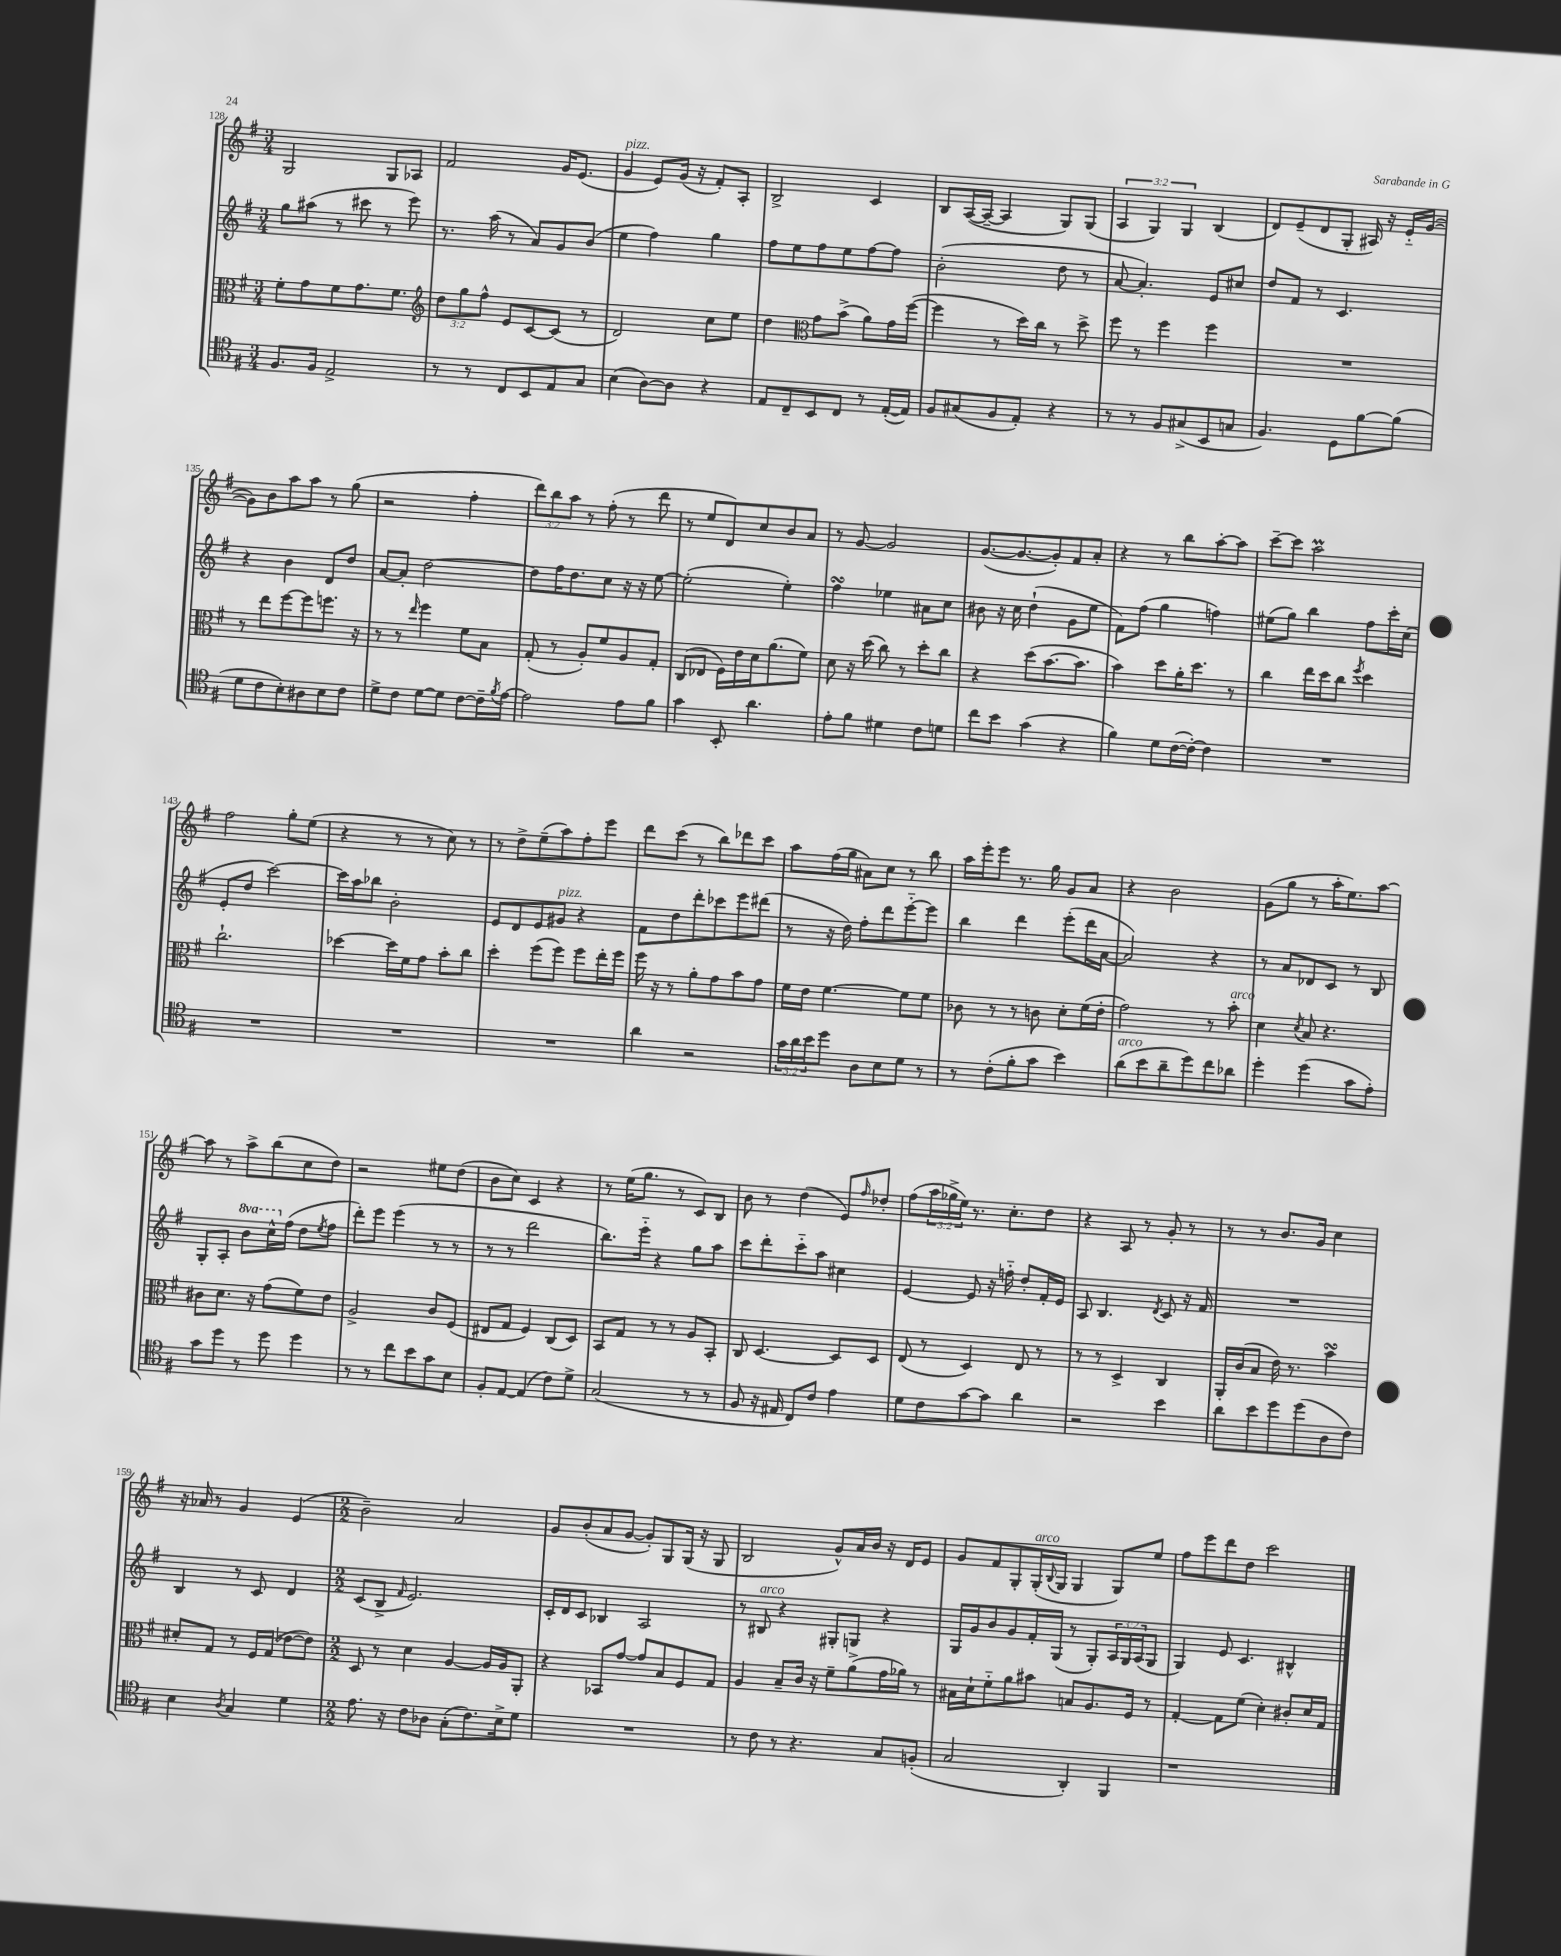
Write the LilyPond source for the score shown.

<<
\new StaffGroup <<
\new Staff = "s0" {
    \clef treble \key g \major \numericTimeSignature \time 3/4 \override Staff.TupletNumber.text = #tuplet-number::calc-fraction-text
    g2 g8 aes8 |
    fis'2 g'16 e'8.( |
    g'4^\markup { \italic "pizz." } e'8) g'16( r16 fis'8-.) a8-. |
    b2-> c'4 |
    b8 a16~( a16~-- a4 g8) g8( |
    \tuplet 3/2 { a4 g4) g4 } b4( |
    d'8) e'8--( d'8 g8-. ais16) r16 e'16-_ g'16~( |
    g'8) b'8 a''8 a''8 r8 g''8( |
    r2 fis''4-. |
    \tuplet 3/2 { d'''8) b''8 a''8 } r8 fis''8-.( r8 d'''8 |
    r8 e''8 d'8) c''8 b'8 a'8 |
    r8 g'8~ g'2 |
    g'8.~( g'8.~ g'8-.) fis'8 a'8-. |
    r4 r8 b''8 a''8~-. a''8 |
    c'''8~-- c'''8 a''2\prall |
    fis''2 g''8-. e''8( |
    r4 r8 r8 c''8) r8 |
    r8 d''8-> e''8--( a''8) fis''8-. e'''8 |
    d'''8 c'''8( r8 b''8) des'''8 c'''8 |
    a''8 fis''16( g''16 ais'8) c''8 r8 b''8 |
    a''16 e'''16-. e'''8 r8. g''16 g'8 a'8 |
    r4 b'2 |
    g'8( g''8 r8 a''16-. e''8.) a''8~ |
    a''8 r8 a''8-> b''8( c''8 d''8) |
    r2 eis''8 d''8( |
    b'8 c''8) c'4 r4 |
    r8 e''16( g''8. r8 c'8) b8 |
    b'8 r8 d''4( e'8) \grace { fis''16 } des''8-. |
    fis''8( \tuplet 3/2 { a''16 ges''16-> e''16) } r8. c''8.-. d''8 |
    r4 a8 r8 g'8-. r8 |
    r8 r8 b'8. g'16 c''4 |
    r16 aes'16 r8 g'4 e'4( |
    \numericTimeSignature \time 2/2 b'2--) a'2 |
    g'8 b'8-.( a'8 g'8~ g'8-.) g8 g16( r16 g8 |
    b2 g'8-^) a'16 b'16 r16 d'16 e'8 |
    g'8 fis'8 g8-. g16-.^\markup { \italic "arco" }( \appoggiatura { b8 } g16 g4 g8) e''8 |
    fis''8 e'''8 d'''8 d''8 c'''2 \bar "|." |
}
\new Staff = "s1" {
    \clef treble \key g \major \numericTimeSignature \time 3/4 \override Staff.TupletNumber.text = #tuplet-number::calc-fraction-text \set Staff.ottavationMarkups = #ottavation-simple-ordinals
    g''8 ais''8( r8 cis'''8 r8 e'''8) |
    r8. a''16( r8 a'8) g'8 b'8( |
    e''4 fis''4) g''4 |
    fis''8 e''8 fis''8 e''8 fis''8~ fis''8 |
    b'2-.( d''8 r8 |
    a'8~ a'4.-.) e'8 cis''8 |
    d''8 fis'8 r8 c'4. |
    r4 b'4 d'8 d''8 |
    a'8~ a'8-. d''2~ |
    d''8 fis''16 d''8. c''8 r16 r16 e''8~ |
    e''2-.( e''4-.) |
    fis''4\turn ees''4 ais'8 c''8 |
    bis'8 r16 c''16 d''4-!( g'8 e''8 |
    fis'8) fis''8( g''4 f''4) |
    eis''8( g''8) b''4 fis''8 c'''16-. c''16( |
    e'8-. d''8 c'''2~) |
    c'''16 a''16 bes''8 b'2-. |
    e'8 d'8 e'8 gis'8^\markup { \italic "pizz." } r4 |
    fis'8 d''8 d'''8-. ces'''8 e'''8 dis'''8( |
    r8 r16 d''16) fis''8-. d'''8 e'''8~-_ e'''8 |
    b''4 d'''4 e'''8-.( d'''16 a'16~ |
    a'2) r4 |
    r8 a'8 des'8 c'8 r8 b8 |
    g8-. a8-. \ottava #1 b''8 c'''16-^ \ottava #0 fis''16( d''8 \acciaccatura { e''8 } fis''8 |
    d'''8-.) e'''8 e'''4( r8 r8 |
    r8 r8 d'''2 |
    b''8.) e'''16-_ r4 g''8 a''8 |
    c'''8 d'''8-. c'''8-_ a''8 cis''4 |
    e'4~ e'8 r16 f''16-_ d''8-. fis'16-. e'16 |
    a8 b4. \acciaccatura { d'8 } c'8 r16 fis'16 |
    R2. |
    b4 r8 c'8 d'4 |
    \numericTimeSignature \time 2/2 c'8( b8-> \grace { fis'16 } e'2.) |
    c'16-. d'16 c'8 bes4 a2 |
    r8 bis8^\markup { \italic "arco" } r4 gis8-. g8 r4 |
    g16 g'16 b'8 g'8 fis'16-. g16( r8 g8-.) \tuplet 3/2 { a16 g16 a16( } g8 |
    g4) e'8 c'4. bis4-^ \bar "|." |
}
\new Staff = "s2" {
    \clef alto \key g \major \numericTimeSignature \time 3/4 \override Staff.TupletNumber.text = #tuplet-number::calc-fraction-text
    fis'8-. g'8 fis'8 g'8. fis'8. |
    \clef treble \tuplet 3/2 { d''8 g''8 fis''8-^ } e'8 c'8~ c'8( r8 |
    d'2) c''8 e''8 |
    d''4 \clef alto g'8 b'8->( a'8) g'16 fis''16~( |
    fis''4 r8 d''16) c''16 r8 d''8-> |
    fis''8 r8 fis''4 fis''4 |
    R2. |
    r8 e''8 fis''8~ fis''8 f''8. r16 |
    r8 r8 \grace { e''16 } fis''4 fis'8 b8 |
    g8-.( r8 a8-.) fis'8 a8 g8-. |
    c8( ees8 fis16) e'16 d'16 a'8.( fis'8) |
    d'8 r16 d''16( c''8) r8 d''8-. c''8 |
    r4 d''8( b'8.~ b'8. |
    b'4) d''8 a'16-. d''8. r8 |
    c''4 e''16 d''16 c''8 \acciaccatura { fis''8 } d''4 |
    c''2.-! |
    des''4~ des''16 fis'16 g'8 b'8-. c''8 |
    d''4-. fis''8( fis''8) fis''8 e''16-. fis''16 |
    fis''16 r16 r8 a'8-. g'8 b'8 g'8 |
    fis'16 e'16 fis'4.~ fis'8 fis'8 |
    ces'8 r8 r8 c'8 d'8-. fis'16( e'16-. |
    g'2) r8 b'8-.^\markup { \italic "arco" } |
    d'4 \acciaccatura { d'8 } b8 r4. |
    cis'8 d'8. r16 g'8( fis'8) e'8 |
    a2-> c'8 fis8( |
    eis8 g8 fis4) c8( d8) |
    b,8 g8 r8 r8 a8 b,8-. |
    c8 d4.~ d8 d8 |
    e8( r8 d4) e8 r8 |
    r8 r8 d4-> c4 |
    a,16-. c'16( b8 e'16) r8. b'4\turn |
    dis'8-. g8 r8 fis16 g16( ees'8~ ees'8) |
    \numericTimeSignature \time 2/2 d8 r8 d'4 a4~ a16 a16 a,8-. |
    r4 bes,8 g'8~ g'8 b8 fis8 g8 |
    a4 b8-- c'16 r16 fis'8-- a'8->( g'16 aes'16) r8 |
    bis16 d'16-! fis'8-_ a'8 bis'8 b8 a8. fis16 r8 |
    g4~-. g8 fis'8( d'4-.) cis'8-. d'16 g16 \bar "|." |
}
\new Staff = "s3" {
    \clef tenor \key g \major \numericTimeSignature \time 3/4 \override Staff.TupletNumber.text = #tuplet-number::calc-fraction-text
    fis8. fis16 e2-> |
    r8 r8 c8 b,8 e8 g8 |
    b4( a8~) a8 r4 |
    e8 c8-- b,8 c8 r8 e16~-.( e16) |
    fis8 gis8( fis8 e8-.) r4 |
    r8 r8 fis8 gis8->( b,8 g8 |
    fis4.) d8 fis'8~ fis'8( |
    d'8 c'8 b8-.) ais8 b8 c'8 |
    d'8-> c'8 d'8~ d'8 c'8~ c'16-- \acciaccatura { fis'8 } e'16~ |
    e'2 e'8 fis'8 |
    g'4 b,8-. a'4. |
    e'8-. fis'8 dis'4 c'8 d'8 |
    c''8 b'8 g'4( r4 |
    fis'4) d'8 c'16~( c'16~-.) c'4 |
    R2. |
    R2. |
    R2. |
    R2. |
    a'4 r2 |
    \tuplet 3/2 { g'16 a'16 b'16 } d''8 a8 b8 d'8 r8 |
    r8 c'8-.( fis'8-. g'8 b'4) |
    a'8^\markup { \italic "arco" }( b'8 a'8-- d''8) c''8 aes'8 |
    d''4-. d''4( g'8 e'8-.) |
    g'8 d''8 r8 d''8 d''4 |
    r8 r8 c''8 b'8 g'8 b8 |
    fis8-. e8~ e4( c'8) d'8-> |
    g2( r8 r8 |
    fis8 r16 eis16 c8) c'8 e'4 |
    d'8 c'8 g'8~ g'8 a'4 |
    r2 b'4 |
    a'8 b'8 d''8 d''8( a8 c'8) |
    b4 \acciaccatura { a8 } g4 d'4 |
    \numericTimeSignature \time 2/2 e'8. r16 c'8 aes8 g8-.( c'8.) b16-> d'8 |
    R1 |
    r8 c'8 r8 r4. g8 f8-.( |
    g2 a,4-.) fis,4 |
    r1 \bar "|." |
}
>>
>>
\layout { \context { \Score currentBarNumber = #128 } }
